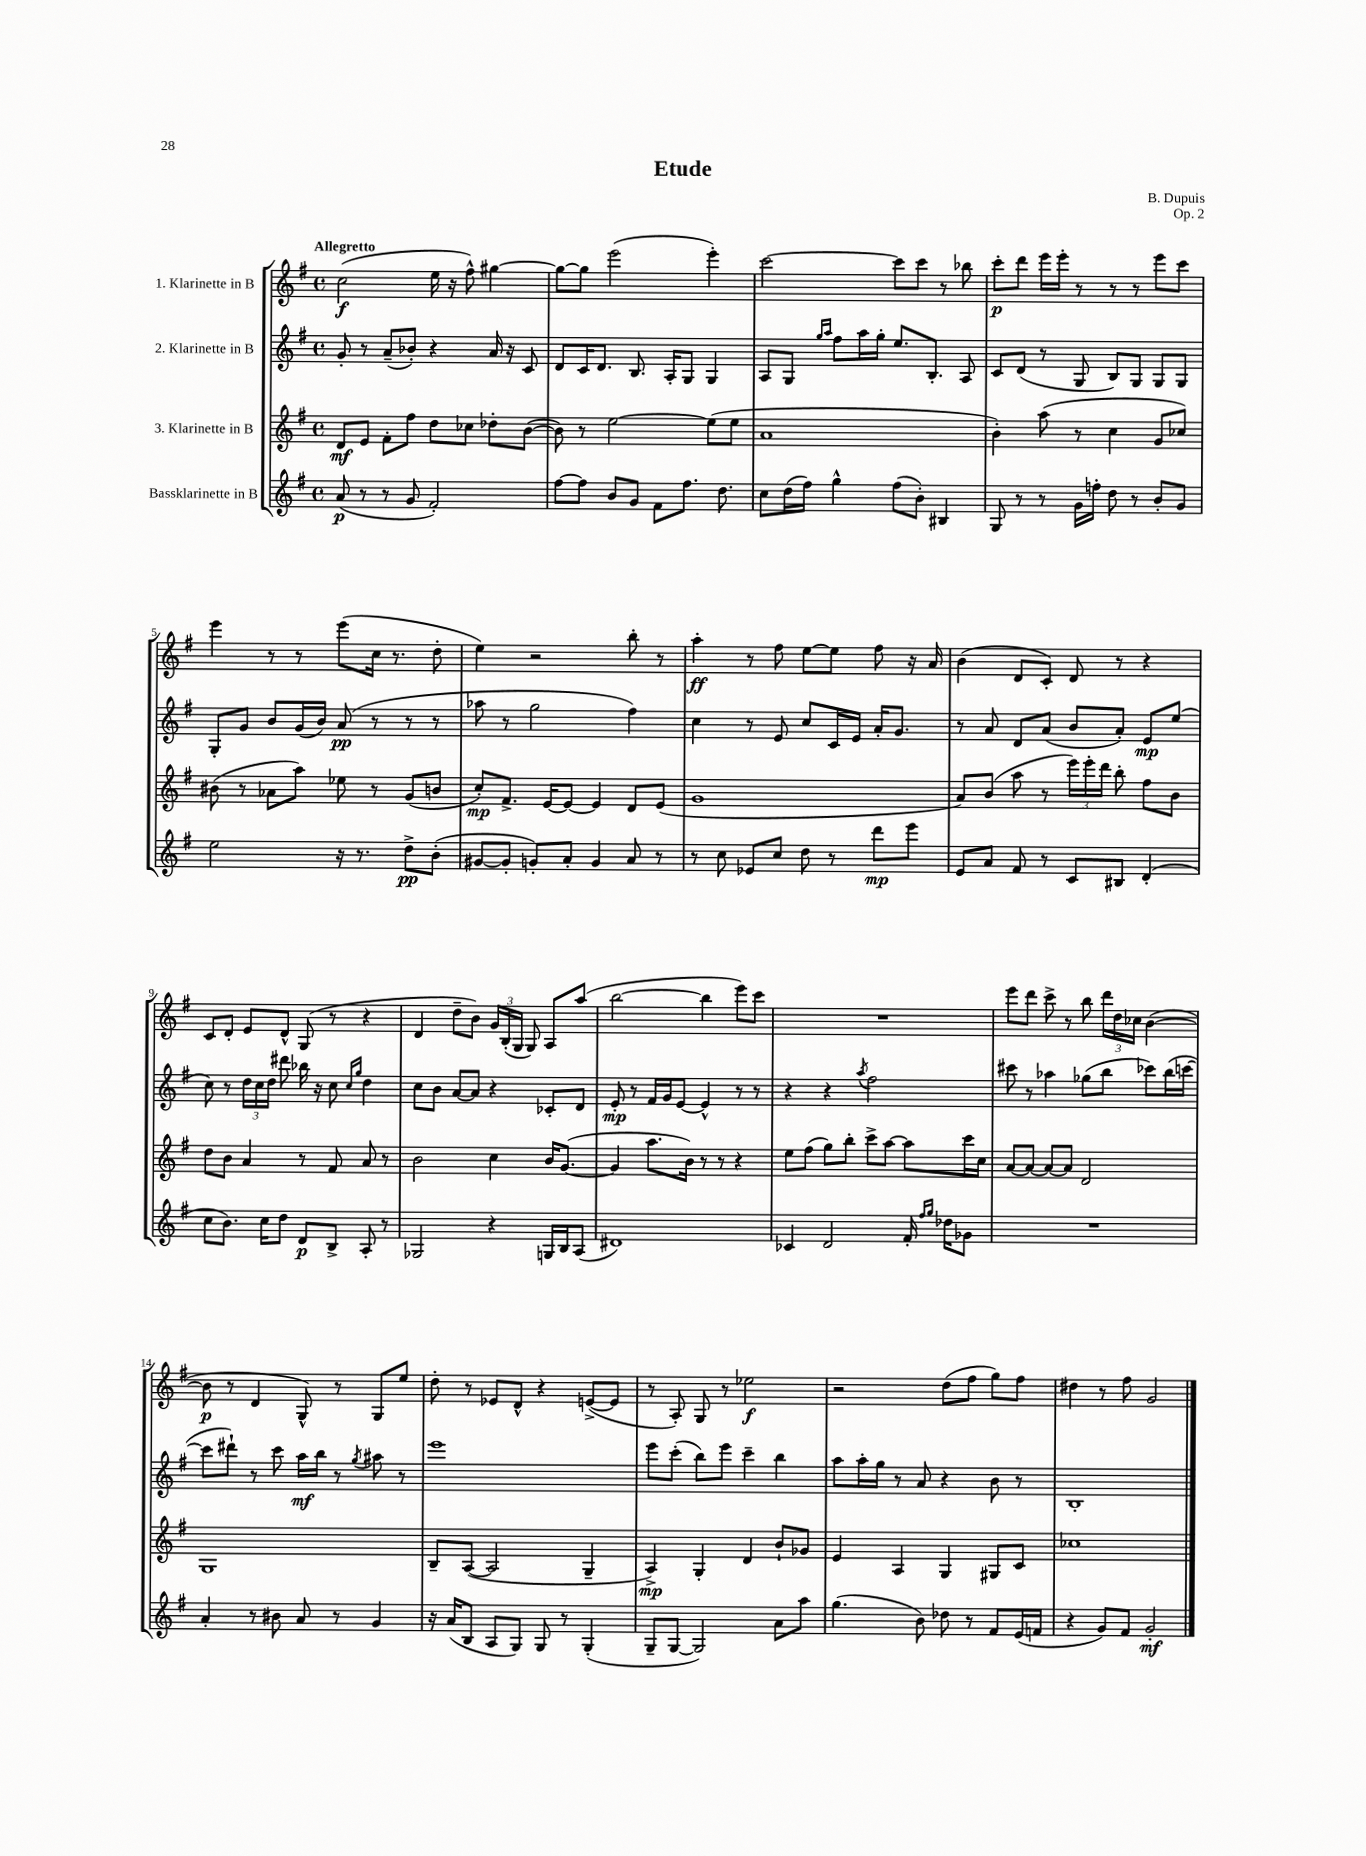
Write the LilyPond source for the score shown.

\header { title = "Etude" composer = "B. Dupuis" opus = "Op. 2" }
<<
\new StaffGroup <<
\new Staff = "s0" \with { instrumentName = "1. Klarinette in B" } {
    \clef treble \key g \major \defaultTimeSignature \time 4/4 \tempo "Allegretto"
    \autoBeamOff c''2\f( e''16 r16 fis''8-^) gis''4~ |
    gis''8[~ gis''8] e'''2( e'''4-.) |
    c'''2~ c'''8[ c'''8] r8 bes''8 |
    c'''8[-.\p d'''8] e'''16[ e'''16]-. r8 r8 r8 e'''8[ c'''8] |
    e'''4 r8 r8 e'''8[( c''16] r8. d''8-. |
    e''4) r2 b''8-. r8 |
    a''4-.\ff r8 fis''8 e''8[~ e''8] fis''8 r16 a'16 |
    b'4( d'8[ c'8]-.) d'8 r8 r4 |
    c'8[ d'8]-. e'8[ d'8]-^ g8( r8 r4 |
    d'4 d''8[-- b'8]) \tuplet 3/2 { g'16[ b16-.( g16] } g8) a8[ a''8]( |
    b''2~ b''4 e'''8[) c'''8] |
    R1 |
    e'''8[ d'''8] c'''8-> r8 b''8 \tuplet 3/2 { d'''16[ d''16 ces''16] } b'4~( |
    b'8\p r8 d'4 g8-^) r8 g8[ e''8] |
    d''8-. r8 ees'8[ d'8]-^ r4 e'8[~->( e'8] |
    r8 a8-.) g8 r8 ees''2\f |
    r2 d''8[( fis''8] g''8[) fis''8] |
    dis''4 r8 fis''8 g'2 \bar "|." |
}
\new Staff = "s1" \with { instrumentName = "2. Klarinette in B" } {
    \clef treble \key g \major \defaultTimeSignature \time 4/4
    \autoBeamOff g'8-. r8 a'8[--( bes'8]-.) r4 a'16 r16 c'8 |
    d'8[ c'16 d'8.] b8. a16[-. g8] g4 |
    a8[ g8] \grace { g''16[ a''16] } fis''8[ a''16 g''16]-. e''8.[ b8.]-. a8 |
    c'8[ d'8]( r8 g8 b8[) g8] g8[ g8] |
    g8[-. g'8] b'8[ g'16( b'16]) a'8\pp( r8 r8 r8 |
    aes''8 r8 g''2 fis''4) |
    c''4 r8 e'8 c''8[ c'16 e'16] a'16[-. g'8.] |
    r8 a'8 d'8[ a'8]( b'8[ a'8]-.) e'8[\mp e''8]( |
    c''8) r8 \tuplet 3/2 { d''16[ c''16 d''16] } dis'''8 bes''16 r16 c''8 \grace { c''16[ g''16] } d''4 |
    c''8[ b'8] a'8[~ a'8] r4 ces'8[-. d'8] |
    e'8-.\mp r8 fis'16[ g'16 e'8]~ e'4-^ r8 r8 |
    r4 r4 \acciaccatura { a''8 } fis''2 |
    cis'''8 r8 aes''4 ges''8[( b''8] ces'''8[) b''16( c'''16]~ |
    c'''8[ dis'''8]-!) r8 c'''8 a''16[\mf b''16] r8 \acciaccatura { g''8 } ais''8 r8 |
    e'''1 |
    e'''8[ c'''8]-.( b''8[) e'''8] c'''4-- b''4 |
    a''8[ a''16-. g''16] r8 a'8 r4 b'8 r8 |
    b1-. \bar "|." |
}
\new Staff = "s2" \with { instrumentName = "3. Klarinette in B" } {
    \clef treble \key g \major \defaultTimeSignature \time 4/4
    \autoBeamOff d'8[\mf e'8] fis'8[-. fis''8] d''8[ ces''8] des''8[-. b'8]~( |
    b'8) r8 e''2~ e''8[( e''8] |
    a'1 |
    b'4-.) a''8( r8 c''4 g'8[ ces''8]) |
    bis'8( r8 aes'8[ a''8]) ees''8 r8 g'8[( b'8] |
    c''8[-.\mp) fis'8.]-> e'16[~ e'8]~ e'4 d'8[ e'8]( |
    g'1 |
    a'8[) b'8]( a''8 r8 \tuplet 3/2 { e'''16[) e'''16-. d'''16] } b''8-. fis''8[ b'8] |
    d''8[ b'8] a'4 r8 fis'8 a'8 r8 |
    b'2 c''4 b'16[ g'8.]~( |
    g'4 a''8.[ b'16]) r8 r8 r4 |
    e''8[ fis''8]( g''8[) b''8]-. c'''8[-> a''8]~ a''8[ c'''16 c''16] |
    a'8[~ a'8]~ a'8[~ a'8] d'2 |
    g1 |
    b8[-- a8]~( a2 g4-- |
    a4->\mp) g4-. d'4 b'8[-! ges'8] |
    e'4 a4 g4 gis8[ c'8] |
    ces''1 \bar "|." |
}
\new Staff = "s3" \with { instrumentName = "Bassklarinette in B" } {
    \clef treble \key g \major \defaultTimeSignature \time 4/4
    \autoBeamOff a'8\p( r8 r8 g'8 fis'2-.) |
    fis''8[~ fis''8] b'8[ g'8] fis'8[ fis''8.] d''8. |
    c''8[ d''16( fis''16]) g''4-^ fis''8[( b'8]-.) bis4 |
    g8 r8 r8 g'16[ f''16]-. d''8 r8 b'8[-. g'8] |
    e''2 r16 r8. d''8[->\pp b'8]-.( |
    gis'8[~ gis'8]-. g'8[-.) a'8]-. g'4 a'8 r8 |
    r8 c''8 ees'8[ c''8] d''8 r8 d'''8[\mp e'''8] |
    e'8[ a'8] fis'8 r8 c'8[ bis8] d'4-.( |
    c''8[ b'8.]) c''16[ d''8] d'8[\p b8]-> a8-. r8 |
    ges2 r4 g16[ b16 a8]( |
    dis'1) |
    ces'4 d'2 fis'16-. \grace { fis''16[ g''16] } des''16[ ges'8] |
    R1 |
    a'4-. r8 bis'8 a'8 r8 g'4 |
    r16 a'16[( b8] a8[ g8]) g8 r8 g4-.( |
    g8[-- g8]~ g2) a'8[ a''8] |
    g''4.( b'8) des''8 r8 fis'8[ e'16( f'16] |
    r4 g'8[) fis'8] g'2-.\mf \bar "|." |
}
>>
>>
